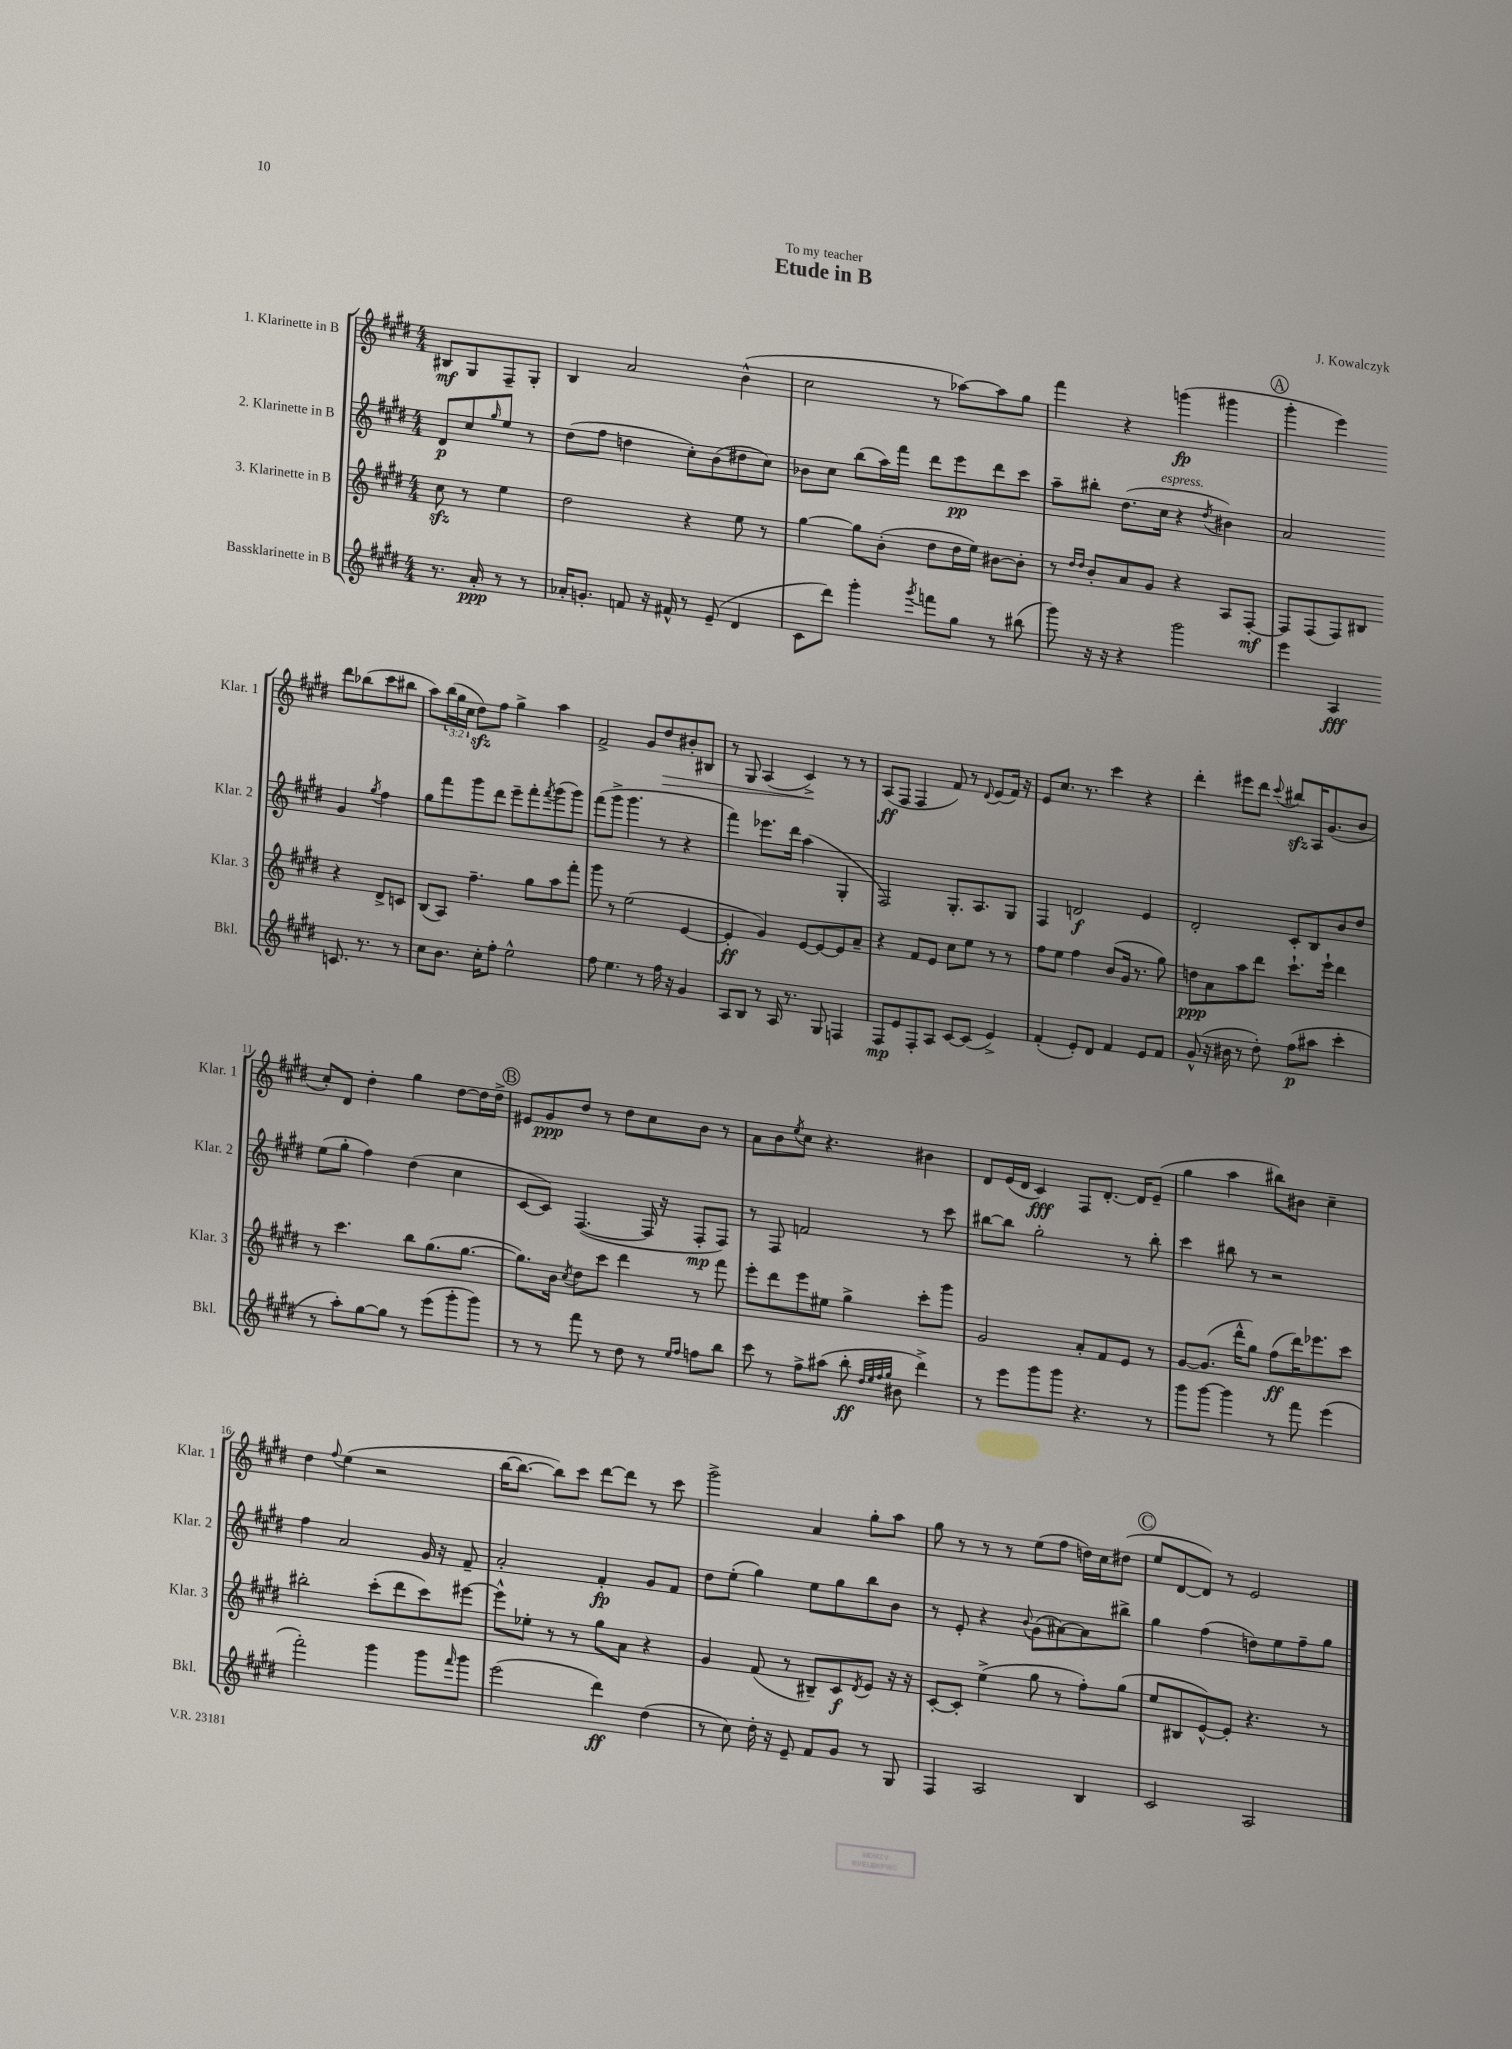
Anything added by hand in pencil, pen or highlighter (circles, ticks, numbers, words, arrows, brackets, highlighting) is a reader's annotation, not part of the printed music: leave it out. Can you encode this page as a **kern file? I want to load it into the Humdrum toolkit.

**kern	**kern	**kern	**kern
*staff4	*staff3	*staff2	*staff1
*clefG2	*clefG2	*clefG2	*clefG2
*k[f#c#g#d#]	*k[f#c#g#d#]	*k[f#c#g#d#]	*k[f#c#g#d#]
*M4/4	*M4/4	*M4/4	*M4/4
8.r	8cc#\	8d#/L	8B#/L
.	8r	8cc#/	8G#/
16a'/	.	.	.
.	.	16qqgg#/	.
8r	4ee\	8ee/J	8F#~/
8r	.	8r	8G#'/J
=	=	=	=
16a-'/LK	2dd#\	(8dd#\L	4B/
8.g'/J	.	.	.
.	.	8ff#\J	.
8f/	.	4dd\	2a/
16r	.	.	.
16f#^^/	.	.	.
8r	4r	8cc#'\L)	.
(8e~/	.	(8b\	.
4d#/	8ee\	8dd#\	(4b^^\
.	8r	8cc#\J)	.
=	=	=	=
8c#\L	[4gg#\	8b-\L	2cc#\
8ddd#\J)	.	8cc#\J	.
4ggg#'\	8gg#\]L	(8bb\L	.
.	(8b'\J	16aa\L)	.
.	.	16fff#\JJ	.
8qggg#/	.	.	.
8fff\L	8dd#\L	8ddd#\L	8r
8gg#\J	16dd#\L	8eee\	[8aa-\L)
.	16ee\JJ)	.	.
8r	[8b#\L	8ddd#\	8aa-\]
(8bb#\	8b#'\]J	8ccc#\J	8gg#\J
=	=	=	=
8ggg#\)	8r	8aa~\L	4fff#\
.	16qqdd#/LL	.	.
.	16qqdd#/JJ	.	.
16r	8b'/L	8bb#'\J	.
16r	.	.	.
4r	8a/	(8.dd#\L	4r
.	8g#/J	.	.
.	.	16cc#\Jk	.
2ggg#\	4r	4r	(4ggg\
.	.	8qdd#/	.
.	8A/L	4b#\)	4ggg#\
.	[8F#'/J	.	.
=	=	=	=
4eee\	8F#/]L	2a/	4ggg#'\
.	(8F#/	.	.
4A/	8F#/)	.	4eee\)
.	8B#/J	.	.
8.c/	4r	4g#/	8ddd#\L
.	.	.	(8bb-\
8.r	.	.	.
.	.	8qgg#/	.
.	8d#^/L	4ff#\	8ccc#\
8r	8c/J	.	8bb#\J
=	=	=	=
8cc#\L	(8B/L	8gg#\L	8aa\L)
8.b\J	8A/J)	8fff#\	(24bb\L
.	.	.	24gg#\
.	.	.	24cc#\JJ
.	4.ff#~\	8ggg#\	8dd#\L)
16cc#'\LK	.	.	.
8ff#'\J	.	8ddd#\J	8ff#\J
2ee^^\	.	8eee~\L	4gg#^\
.	8gg#\L	8fff#'\	.
.	.	8qfff#/	.
.	8aa\	(8ggg#\	4aa\
.	8fff#'\J	8ggg#\J)	.
=	=	=	=
8ff#\	8ggg#\	(8fff#\L	2f#^/
4.ee\	8r	8ggg#^\J	.
.	(2ee\	4.ggg#\	.
8r	.	.	8g#/L
16ff#\	.	8r	8dd#/
16r	.	.	.
4g#/	[4e/	4r	8b#'/
.	.	.	8B#/J
=	=	=	=
8A/L	4e'/]	4fff#\)	8r
8B/J	.	.	8G#/
8r	4g#/)	8.eee-\L	(4A/
16A/	.	.	.
8.r	.	16ddd#\Jk	.
.	[8e/L	(4aa\	4c#^/)
8G#/	8e/_	.	.
4F/	8e/]	4G#'/	8r
.	8a~/J	.	8r
=	=	=	=
8F#/L	4r	2F#/)	(8A/L
8e/	.	.	8F#/J
8F#'/	8f#/L	.	4F#/
8A/J	8e/J	.	.
[8c#/L	8cc#\L	8.G#'/L	8f#/)
(8c#/]J	8ee\J	.	8r
.	.	8.A/	.
.	.	.	8qqd#/
4e^/)	8r	.	(8e/L
.	8r	8G#/J	16f#/Jk)
.	.	.	16r
=	=	=	=
(4f#'/	8ff#\L	4F#/	8e/L
.	8ee\J	.	8.cc#/J
8e'/L)	4ff#\	2d/	.
.	.	.	8.r
8d#/J	.	.	.
4f#/	(8b/L	.	4ccc#\
.	16g#/Jk	.	.
.	8.r	.	.
8e/L	.	4e/	4r
8f#/J	8gg#\)	.	.
=	=	=	=
(8g#^^/	8dd\L	2d#'/	4ddd#'\
16r	8a\	.	.
16b#\	.	.	.
8r	8aa\	.	8eee#\L
8dd#'\)	8ddd#\J	.	8ddd#\J
.	.	.	8qqccc#/
(8ff#\L	8.ccc#`\L	8c#'/L	8bb#/L
8aa#\J	.	8B/	16A/K
.	16eee`\Jk	.	(8.g#/
4ccc#'\	4ddd#\	8b/	.
.	.	8dd#/J	8b/J
=	=	=	=
8r	8r	(8ee\L	8cc#'/L)
8aa'\L)	4.ccc#\	8gg#'\J	8d#/J
[8gg#\	.	4ff#\)	4dd#'\
8gg#\]J	.	.	.
8r	8bb\L	(4dd#\	4gg#\
(8eee\L	(8.gg#\	.	.
8ggg#'\	.	4cc#\	[8dd#\L
.	[8.gg#\J	.	.
8ggg#\J)	.	.	16dd#\]L
.	.	.	16dd#^\JJ
=	=	=	=
8r	8.gg#\]L)	[8c#/L	8e#/L
8r	.	8c#/]J)	8g#/
.	16b\Jk	.	.
.	8qcc#/	.	.
8fff#\	8dd#\L	([4.F#/	8dd#/J
8r	8ccc#\J	.	8r
8dd#\	4ddd#\	.	8dd#\L
8r	.	16F#/]	8cc#\
.	.	16r	.
16qqee/LL	.	.	.
16qqff#/JJ	.	.	.
8ff\L	8r	8F#'/L	8b\J
8bb\J	8fff#\	8F#/J)	8r
=	=	=	=
8ccc#\	8eee'\L	8r	8a\L
8r	8ddd#\	8F#/	8b\
.	.	.	8qee/
8ff#^\L	8eee\	2f/	8cc#\J
(8aa#\J	8ee#\J	.	4.r
8bb'\	4gg#^\	.	.
32qqdd#/LLL	.	.	.
32qqee/	.	.	.
32qqff#/	.	.	.
32qqgg#/JJJ	.	.	.
8b#\	.	.	.
4ddd#^\)	8ccc#'\L	8r	4b#\
.	8ggg#\J	8ccc#\	.
=	=	=	=
8r	2g#/	[8bb#\L	8d#/L
8eee\L	.	8bb#\]J	(16e/L
.	.	.	16d#/JJ
8ggg#\	.	2gg#'\	4c#/)
8ggg#\J	.	.	.
4.r	8a'/L	.	8F#/L
.	8f#/	.	[8.d#'/J
.	8e/J	8r	.
.	.	.	16d#/]LK
8r	8r	8bb#'\	(8e~/J
=	=	=	=
8ggg#\L	[8g#/L	4ccc#\	4gg#\
[8ggg#\J	(8.g#/]J	.	.
4ggg#\]	.	8bb#\	4aa\
.	16ddd#^^\LK	.	.
.	8gg#\J)	8r	.
8r	(8ff#\L	2r	8bb#\L)
8fff#\	16ddd#\K)	.	8b#\J
.	8.eee-\	.	.
(4eee\	.	.	4cc#~\
.	8ccc#\J	.	.
=	=	=	=
2fff#'\)	2bb#'\	4ff#\	4dd#\
.	.	.	8qqff#/
.	.	2a/	(4ee\
4ggg#\	(8ccc#'\L	.	2r
.	8ddd#\	.	.
8ggg#\L	8ccc#\)	16g#/	.
.	.	16r	.
16qqfff#/	.	.	.
8ggg#\J	[8eee#\J	8f#~/	.
=	=	=	=
(2eee\	8eee#^^\]L	2a'/	[16bb\LK
.	.	.	8.bb\_J
.	8ee-'\J	.	.
.	8r	.	8bb\]L)
.	8r	.	8ccc#\J
4ddd#\)	8gg#\L	4f#'/	[8ddd#\L
.	8a\J	.	8ddd#\]J
(4dd#\	4r	8g#/L	8r
.	.	8f#/J	8ccc#\
=	=	=	=
8r	4g#/	8dd#\L	2ggg#^\
8cc#\)	.	(8ee'\J	.
16dd#'\	(8f#/	4gg#\)	.
16r	.	.	.
8e~/	8r	.	.
8f#/L	8B#~/L)	8ee\L	4a/
8g#/J	8c#/	8gg#\	.
.	8qd#/	.	.
8r	8e/J	8bb\	8gg#'\L
8G#/	16r	8b\J	8aa\J
.	16r	.	.
=	=	=	=
4F#/	[8c#'/L	8r	8gg#\
.	8c#'/]J	8e'/	8r
2A/	(4ee^\	4r	8r
.	.	.	8r
.	.	8qqb/	.
.	8gg#\	(8g#\L	(8ee\L
.	8r	[8a#\)	8ff#\J
4B/	8ff#'\L)	8a#\]	16dd\LL)
.	.	.	16cc#\J
.	(8gg#\J	8bb#^\J	(8dd#\J
=	=	=	=
2c#/	8ee/L	4gg#\	8ee/L
.	8B#/	.	[8d#/
.	[8e^^/)	(4ff#\	8d#/]J)
.	8e'/]J	.	8r
2A/	4.r	8dd\L)	2e/
.	.	8ee\	.
.	.	8ff#~\	.
.	8r	8gg#\J	.
==	==	==	==
*-	*-	*-	*-
